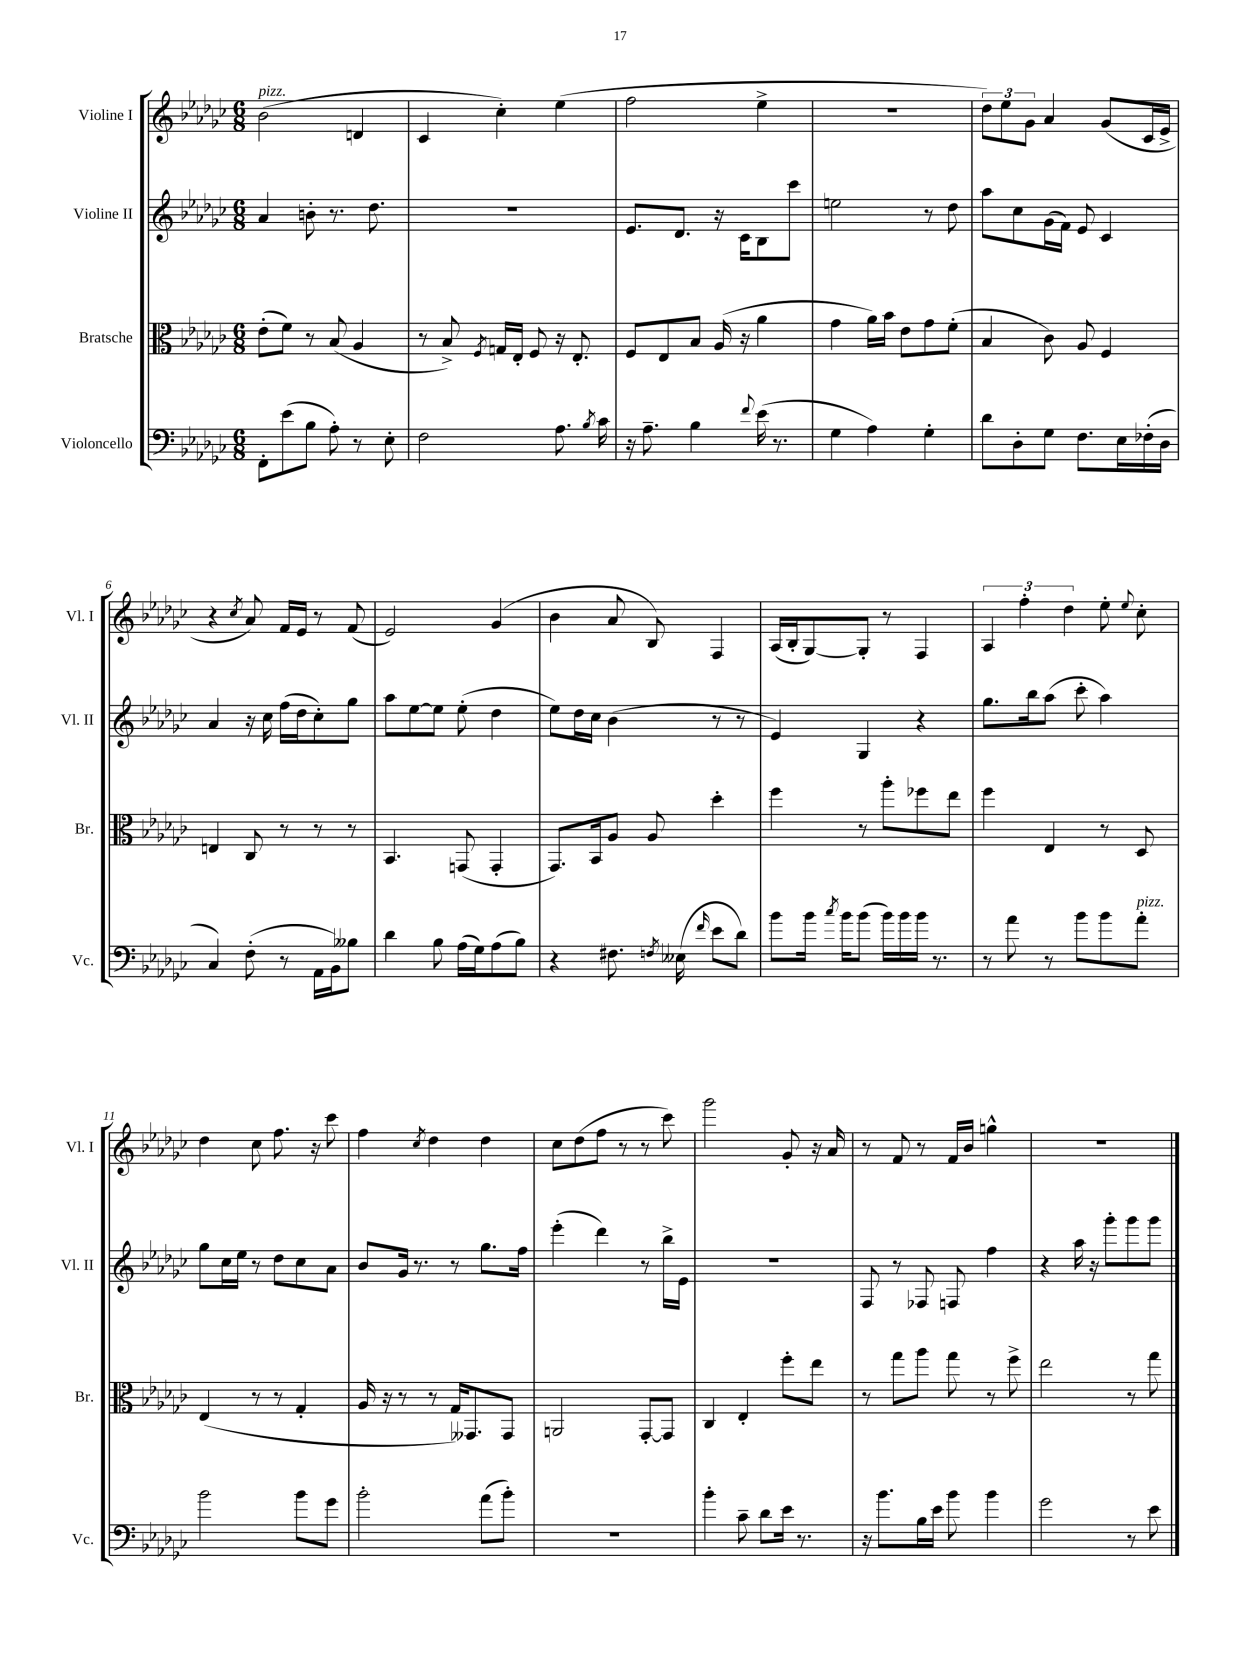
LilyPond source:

<<
\new StaffGroup <<
\new Staff = "s0" \with { instrumentName = "Violine I" shortInstrumentName = "Vl. I" } {
    \clef treble \key ges \major \numericTimeSignature \time 6/8
    \autoBeamOff bes'2^\markup { \italic "pizz." }( d'4 |
    ces'4 ces''4-.) ees''4( |
    f''2 ees''4-> |
    R2. |
    \tuplet 3/2 { des''8[) ees''8 ges'8] } aes'4 ges'8[( ces'16 ees'16]-> |
    r4 \acciaccatura { ces''8 } aes'8) f'16[ ees'16] r8 f'8( |
    ees'2) ges'4( |
    bes'4 aes'8 bes8) f4 |
    aes16[( bes16-. ges8~) ges8]-. r8 f4 |
    \tuplet 3/2 { aes4 f''4-. des''4 } ees''8-. \appoggiatura { ees''8 } ces''8-. |
    des''4 ces''8 f''8. r16 ces'''8 |
    f''4 \acciaccatura { ces''8 } des''4 des''4 |
    ces''8[ des''8( f''8] r8 r8 ces'''8) |
    ges'''2 ges'8-. r16 aes'16 |
    r8 f'8 r8 f'16[ bes'16] g''4-^ |
    R2. \bar "|." |
}
\new Staff = "s1" \with { instrumentName = "Violine II" shortInstrumentName = "Vl. II" } {
    \clef treble \key ges \major \numericTimeSignature \time 6/8
    \autoBeamOff aes'4 b'8-. r8. des''8. |
    R2. |
    ees'8.[ des'8.] r16 ces'16[ bes8 ces'''8] |
    e''2 r8 des''8 |
    aes''8[ ces''8 ges'16( f'16]) ees'8 ces'4 |
    aes'4 r16 ces''16 f''16[( des''16 ces''8-.) ges''8] |
    aes''8[ ees''8~ ees''8] ees''8-.( des''4 |
    ees''8[) des''16 ces''16] bes'4( r8 r8 |
    ees'4) ges4 r4 |
    ges''8.[ bes''16 aes''8]( ces'''8-. aes''4) |
    ges''8[ ces''16 ees''16] r8 des''8[ ces''8 aes'8] |
    bes'8[ ges'16] r8. r8 ges''8.[ f''16] |
    ees'''4-.( des'''4) r8 bes''16[-> ees'16] |
    R2. |
    f8 r8 fes8 f8 f''4 |
    r4 aes''16 r16 ges'''8[-. ges'''8 ges'''8] \bar "|." |
}
\new Staff = "s2" \with { instrumentName = "Bratsche" shortInstrumentName = "Br." } {
    \clef alto \key ges \major \numericTimeSignature \time 6/8
    \autoBeamOff ees'8[-.( f'8]) r8 bes8( aes4 |
    r8 bes8->) \acciaccatura { f8 } g16[ ees16]-. f8 r16 ees8.-. |
    f8[ ees8 bes8] aes16( r16 aes'4 |
    ges'4 aes'16[) bes'16] ees'8[ ges'8 f'8]-.( |
    bes4 ces'8) aes8 f4 |
    e4 ces8 r8 r8 r8 |
    bes,4. g,8( g,4-. |
    ges,8.[) bes,16 aes8] aes8 des''4-. |
    f''4 r8 aes''8[-. fes''8 ees''8] |
    f''4 ees4 r8 des8 |
    ees4( r8 r8 ges4-. |
    aes16 r16 r8 r8 ges16[) geses,8. geses,8] |
    a,2 ges,8[~-. ges,8] |
    ces4 ees4-. f''8[-. ees''8] |
    r8 ges''8[ aes''8] ges''8 r8 f''8-> |
    ees''2 r8 ges''8 \bar "|." |
}
\new Staff = "s3" \with { instrumentName = "Violoncello" shortInstrumentName = "Vc." } {
    \clef bass \key ges \major \numericTimeSignature \time 6/8
    \autoBeamOff f,8[-. ees'8( bes8] aes8-.) r8 ees8-. |
    f2 aes8. \acciaccatura { bes8 } ces'16 |
    r16 aes8.-- bes4 \appoggiatura { f'8 } ees'16( r8. |
    ges4 aes4) ges4-. |
    des'8[ des8-. ges8] f8.[ ees16 fes16-.( des16] |
    ces4) f8-.( r8 aes,16[ bes,16) beses8] |
    des'4 bes8 aes16[( ges16) aes8( bes8]) |
    r4 fis8. \acciaccatura { f8 } eeses16( \grace { f'16 } ees'8[ des'8]) |
    bes'8[ bes'16] \acciaccatura { ces''8 } bes'16[ bes'8]( bes'16[) bes'16 bes'16] r8. |
    r8 aes'8 r8 bes'8[ bes'8 aes'8]-.^\markup { \italic "pizz." } |
    bes'2 bes'8[ ges'8] |
    bes'2-. aes'8[( bes'8]-.) |
    R2. |
    bes'4-. ces'8-- des'8[ ees'16] r8. |
    r16 bes'8.[ bes16 ees'16] bes'8 bes'4 |
    ges'2 r8 ees'8 \bar "|." |
}
>>
>>
